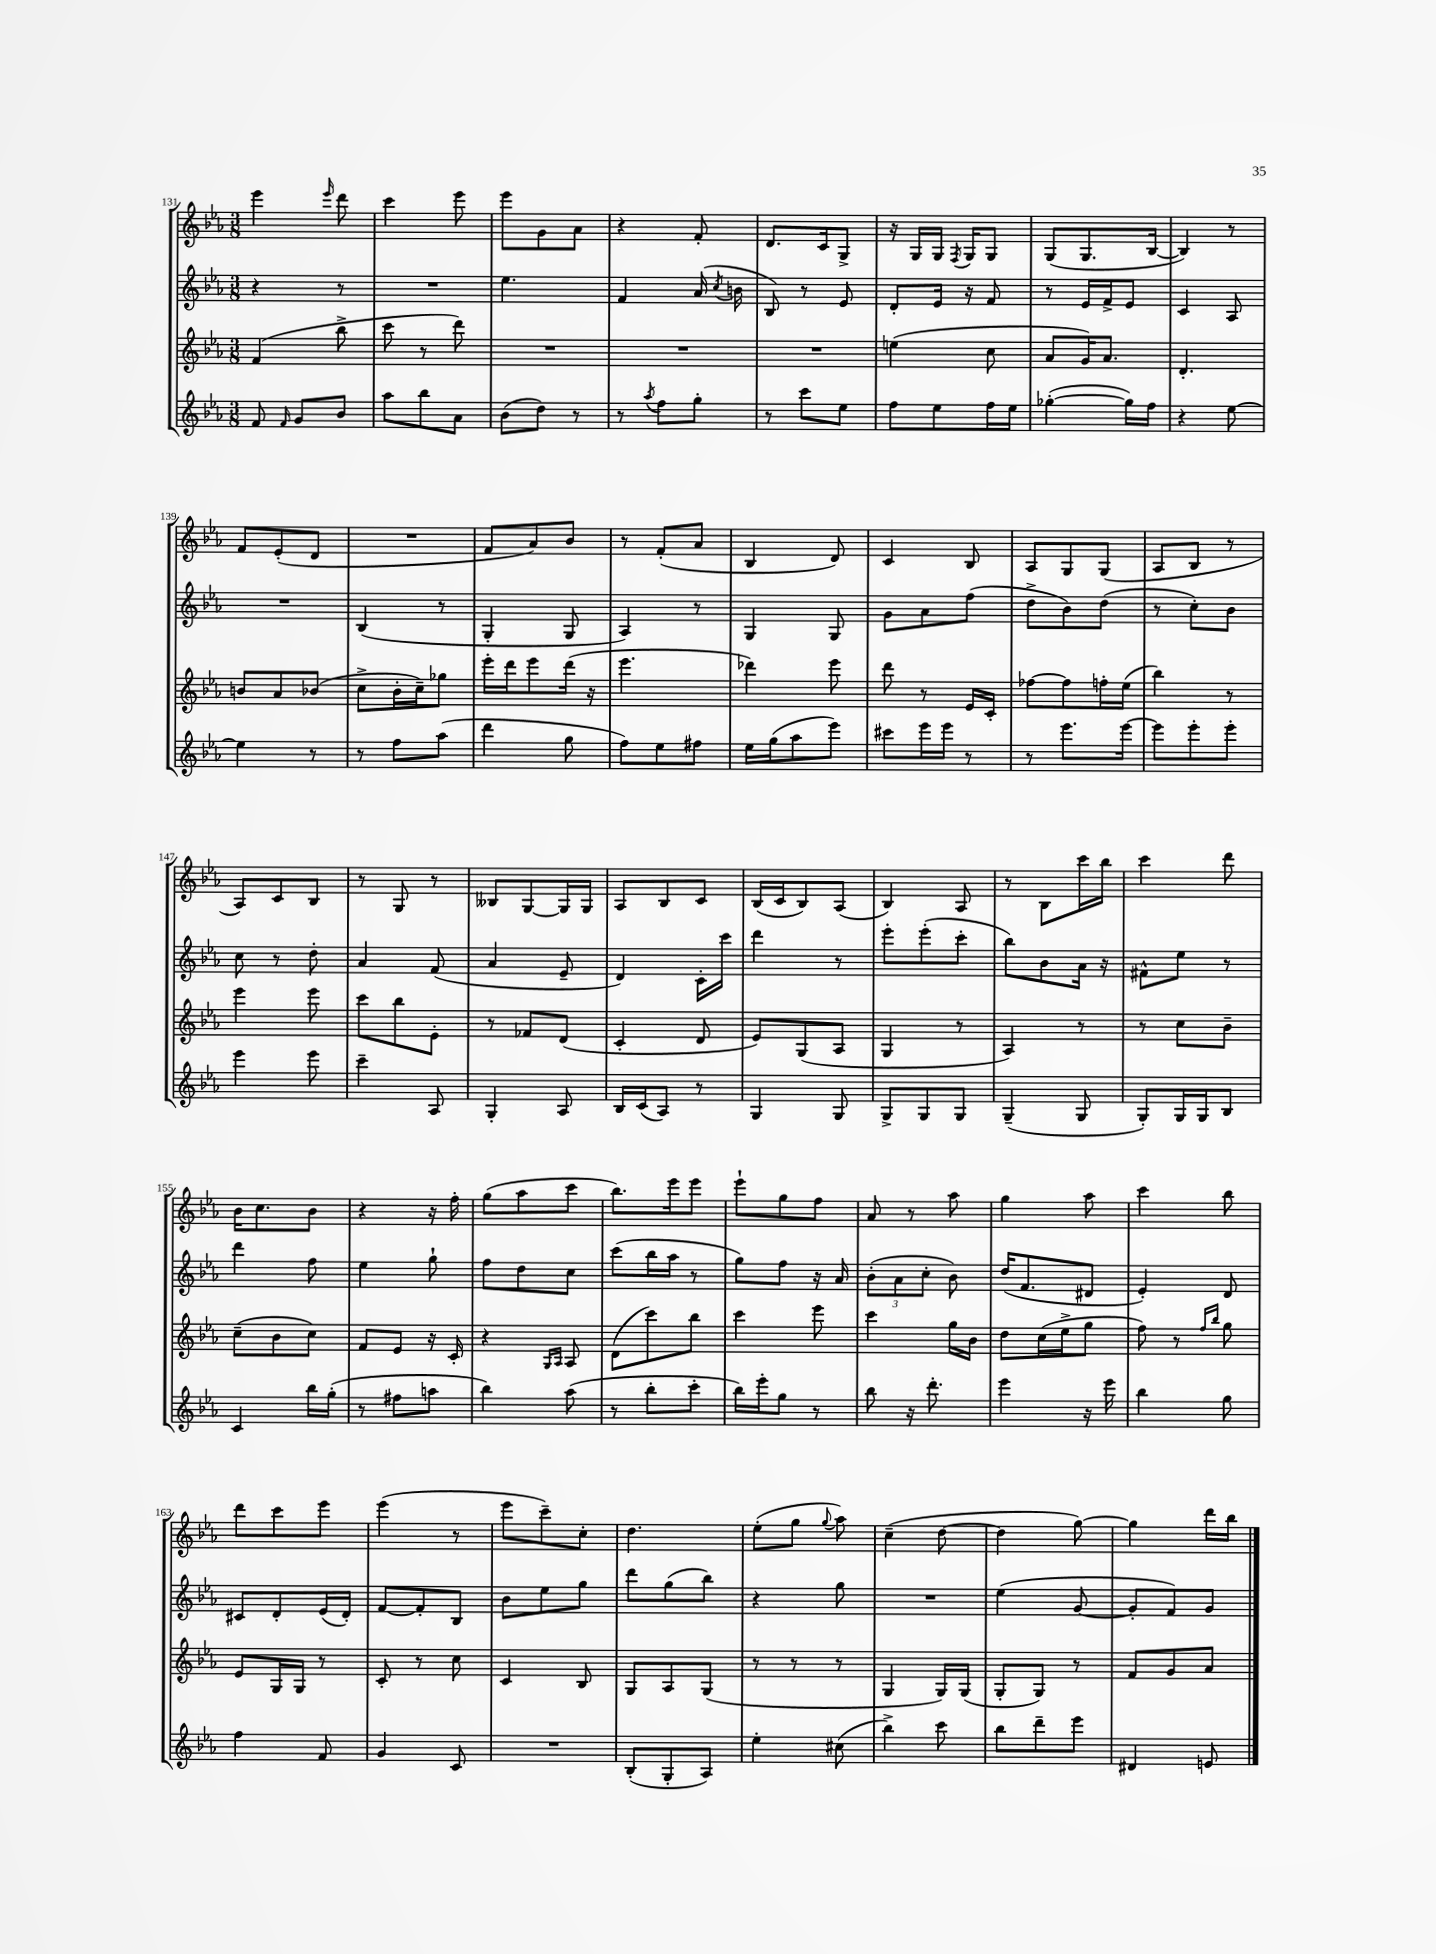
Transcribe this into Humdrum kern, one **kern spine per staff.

**kern	**kern	**kern	**kern
*part4	*part3	*part2	*part1
*staff4	*staff3	*staff2	*staff1
*clefG2	*clefG2	*clefG2	*clefG2
*k[b-e-a-]	*k[b-e-a-]	*k[b-e-a-]	*k[b-e-a-]
*M3/8	*M3/8	*M3/8	*M3/8
=131	=131	=131	=131
8f/	(4f/	4r	4eee-\
16qqf/	.	.	.
8g/L	.	.	.
.	.	.	16qqeee-/
8b-/J	8bb-^\	8r	8ddd\
=132	=132	=132	=132
8aa-\L	8ccc\	4.r	4ccc\
8bb-\	8r	.	.
8a-\J	8ddd\)	.	8eee-\
=133	=133	=133	=133
(8b-\L	4.r	4.ee-\	8eee-\L
8dd\J)	.	.	8g\
8r	.	.	8a-\J
=134	=134	=134	=134
8r	4.r	4f/	4r
8qaa-/	.	.	.
8ff\L	.	.	.
8gg'\J	.	(16a-/	8f'/
.	.	8qcc/	.
.	.	16bn\	.
=135	=135	=135	=135
8r	4.r	8B-/)	8.d/L
8ccc\L	.	8r	.
.	.	.	16c/k
8ee-\J	.	8e-/	8G^/J
=136	=136	=136	=136
8ff\L	(4een\	8d'/L	16r
.	.	.	16G/LL
8ee-\	.	16e-/Jk	16G/JJ
.	.	.	8qF/
.	.	16r	16G/KL
16ff\L	8cc\	8f/	8G/J
16ee-\JJ	.	.	.
=137	=137	=137	=137
([4gg-X'\	8a-/L	8r	(8G/L
.	16g/K)	16e-/LL	8.G/
.	8.a-/J	16f^/J	.
16gg-\LL])	.	8e-/J	.
16ff\JJ	.	.	[16B-/Jk
=138	=138	=138	=138
4r	4.d'/	4c/	4B-/])
[8ee-\	.	8A-/	8r
!!LO:LB:g=z
=139	=139	=139	=139
4ee-\]	8bn/L	4.r	8f/L
.	8a-/	.	(8e-'/
8r	(8b-X/J	.	8d/J
=140	=140	=140	=140
8r	8cc^\L	(4B-/	4.r
8ff\L	16b-'\L	.	.
.	16cc~\J)	.	.
(8aa-\J	8gg-X\J	8r	.
=141	=141	=141	=141
4ddd\	16eee-'\LL	4G'/	8f/L
.	16ddd\J	.	.
.	8eee-\	.	8a-/)
8gg\	(16ddd\Jk	8G/	8b-/J
.	16r	.	.
=142	=142	=142	=142
8ff\L)	4.eee-\	4A-/)	8r
8ee-\	.	.	(8f'/L
8ff#X\J	.	8r	8a-/J
=143	=143	=143	=143
16ee-\LL	4ddd-X\)	4G/	4B-/
(16gg\J	.	.	.
8aa-\	.	.	.
8eee-\J)	8eee-\	8G/	8d/)
=144	=144	=144	=144
8ccc#X\L	8ddd\	8g\L	4c/
16eee-\L	8r	8a-\	.
16eee-\JJ	.	.	.
8r	16e-/LL	(8ff\J	8B-/
.	16c'/JJ	.	.
=145	=145	=145	=145
8r	[8ff-X\L	8dd^\L	8A-/L
8.eee-\L	8ff-\]	8b-\)	8G/
.	16ffn'\L	(8dd\J	(8G/J
[16eee-\Jk	(16ee-\JJ	.	.
=146	=146	=146	=146
8eee-\L]	4bb-\)	8r	8A-/L
8eee-'\	.	8cc'\L)	8B-/J
8eee-'\J	8r	8b-\J	8r
!!LO:LB:g=z
=147	=147	=147	=147
4eee-\	4eee-\	8cc\	8A-/L)
.	.	8r	8c/
8eee-\	8eee-\	8dd'\	8B-/J
=148	=148	=148	=148
4ccc~\	8ccc\L	4a-/	8r
.	8bb-\	.	8G/
8A-/	8e-'\J	(8f/	8r
=149	=149	=149	=149
4G'/	8r	4a-/	8B--X/L
.	8f-X/L	.	[8G/
8A-/	(8d/J	8e-~/	16G/L]
.	.	.	16G/JJ
=150	=150	=150	=150
16B-/LL	4c'/	4d/)	8A-/L
(16c/J	.	.	.
8A-/J)	.	.	8B-/
8r	8d/	16c'\LL	8c/J
.	.	16ccc\JJ	.
=151	=151	=151	=151
4G/	8e-/L)	4ddd\	(16B-/LL
.	.	.	16c/J
.	(8G/	.	8B-/)
8G/	8A-/J	8r	(8A-/J
=152	=152	=152	=152
8G^/L	4G/	8eee-'\L	4B-/)
8G/	.	(8eee-'\	.
8G/J	8r	8ccc'\J	8A-/
=153	=153	=153	=153
(4G~/	4A-/)	8bb-\L)	8r
.	.	8b-\	8B-\L
8G/	8r	16a-\Jk	16ccc\L
.	.	16r	16bb-\JJ
=154	=154	=154	=154
8G'/L)	8r	8f#X^^\L	4ccc\
16G/L	8cc\L	8ee-\J	.
16G/J	.	.	.
8B-/J	8b-~\J	8r	8ddd\
!!LO:LB:g=z
=155	=155	=155	=155
4c/	(8cc~\L	4ddd\	16b-\KL
.	.	.	8.cc\
.	8b-\	.	.
16bb-\LL	8cc\J)	8ff\	8b-\J
(16gg'\JJ	.	.	.
=156	=156	=156	=156
8r	8f/L	4ee-\	4r
8ff#X\L	8e-/J	.	.
8aan\J	16r	8gg`\	16r
.	16c'/	.	16ff'\
=157	=157	=157	=157
4bb-\)	4r	8ff\L	(8gg\L
.	.	8dd\	8aa-\
.	16qqG/LL	.	.
.	16qqA-/JJ	.	.
(8aa-\	8A-/	8cc\J	8ccc\J
=158	=158	=158	=158
8r	(8d\L	(8ccc\L	8.bb-\L)
8bb-'\L	8ccc\)	16bb-\L	.
.	.	16aa-\JJ	16eee-\k
8ccc'\J	8bb-\J	8r	8eee-\J
=159	=159	=159	=159
16bb-\LL)	4ccc\	8gg\L)	8eee-`\L
16eee-'\J	.	.	.
8gg\J	.	8ff\J	8gg\
8r	8eee-\	16r	8ff\J
.	.	16a-/	.
=160	=160	=160	=160
8bb-\	4ccc\	(12b-'\L	8a-/
.	.	12a-\	.
16r	.	.	8r
.	.	12cc'\J	.
8.ddd'\	.	.	.
.	16gg\LL	8b-\)	8aa-\
.	16b-\JJ	.	.
=161	=161	=161	=161
4eee-\	8dd\L	(16dd/KL	4gg\
.	.	8.f/	.
.	(16cc\L	.	.
.	16ee-^\J	.	.
16r	8gg\J	8d#X/J	8aa-\
16eee-\	.	.	.
=162	=162	=162	=162
4bb-\	8ff\)	4e-'/)	4ccc\
.	8r	.	.
.	16qqff/LL	.	.
.	16qqbb-/JJ	.	.
8gg\	8gg\	8d/	8bb-\
!!LO:LB:g=z
=163	=163	=163	=163
4ff\	8e-/L	8c#X/L	8ddd\L
.	16G/L	8d'/	8ccc\
.	16G/JJ	.	.
8f/	8r	(16e-/L	8eee-\J
.	.	16d'/JJ)	.
=164	=164	=164	=164
4g/	8c'/	[8f/L	(4eee-\
.	8r	8f'/]	.
8c/	8cc\	8B-/J	8r
=165	=165	=165	=165
4.r	4c/	8b-\L	8eee-\L
.	.	8ee-\	8ccc~\)
.	8B-/	8gg\J	8cc'\J
=166	=166	=166	=166
(8B-'/L	8G/L	8ddd\L	4.dd\
8G'/	8A-/	(8gg\	.
8A-/J)	(8G/J	8bb-\J)	.
=167	=167	=167	=167
4ee-'\	8r	4r	(8ee-'\L
.	8r	.	8gg\J
.	.	.	8qqgg/
(8cc#X\	8r	8gg\	8aa-\)
=168	=168	=168	=168
4bb-^\)	4G/	4.r	(4cc~\
8ccc\	16G/LL)	.	[8dd\
.	(16G/JJ	.	.
=169	=169	=169	=169
8bb-\L	8G'/L	(4ee-\	4dd\]
8ddd~\	8G/J)	.	.
8eee-\J	8r	[8g/	[8gg\)
=170	=170	=170	=170
4d#X/	8f/L	8g'/L]	4gg\]
.	8g/	8f/)	.
8en/	8a-/J	8g/J	16ddd\LL
.	.	.	16bb-\JJ
==	==	==	==
*-	*-	*-	*-
